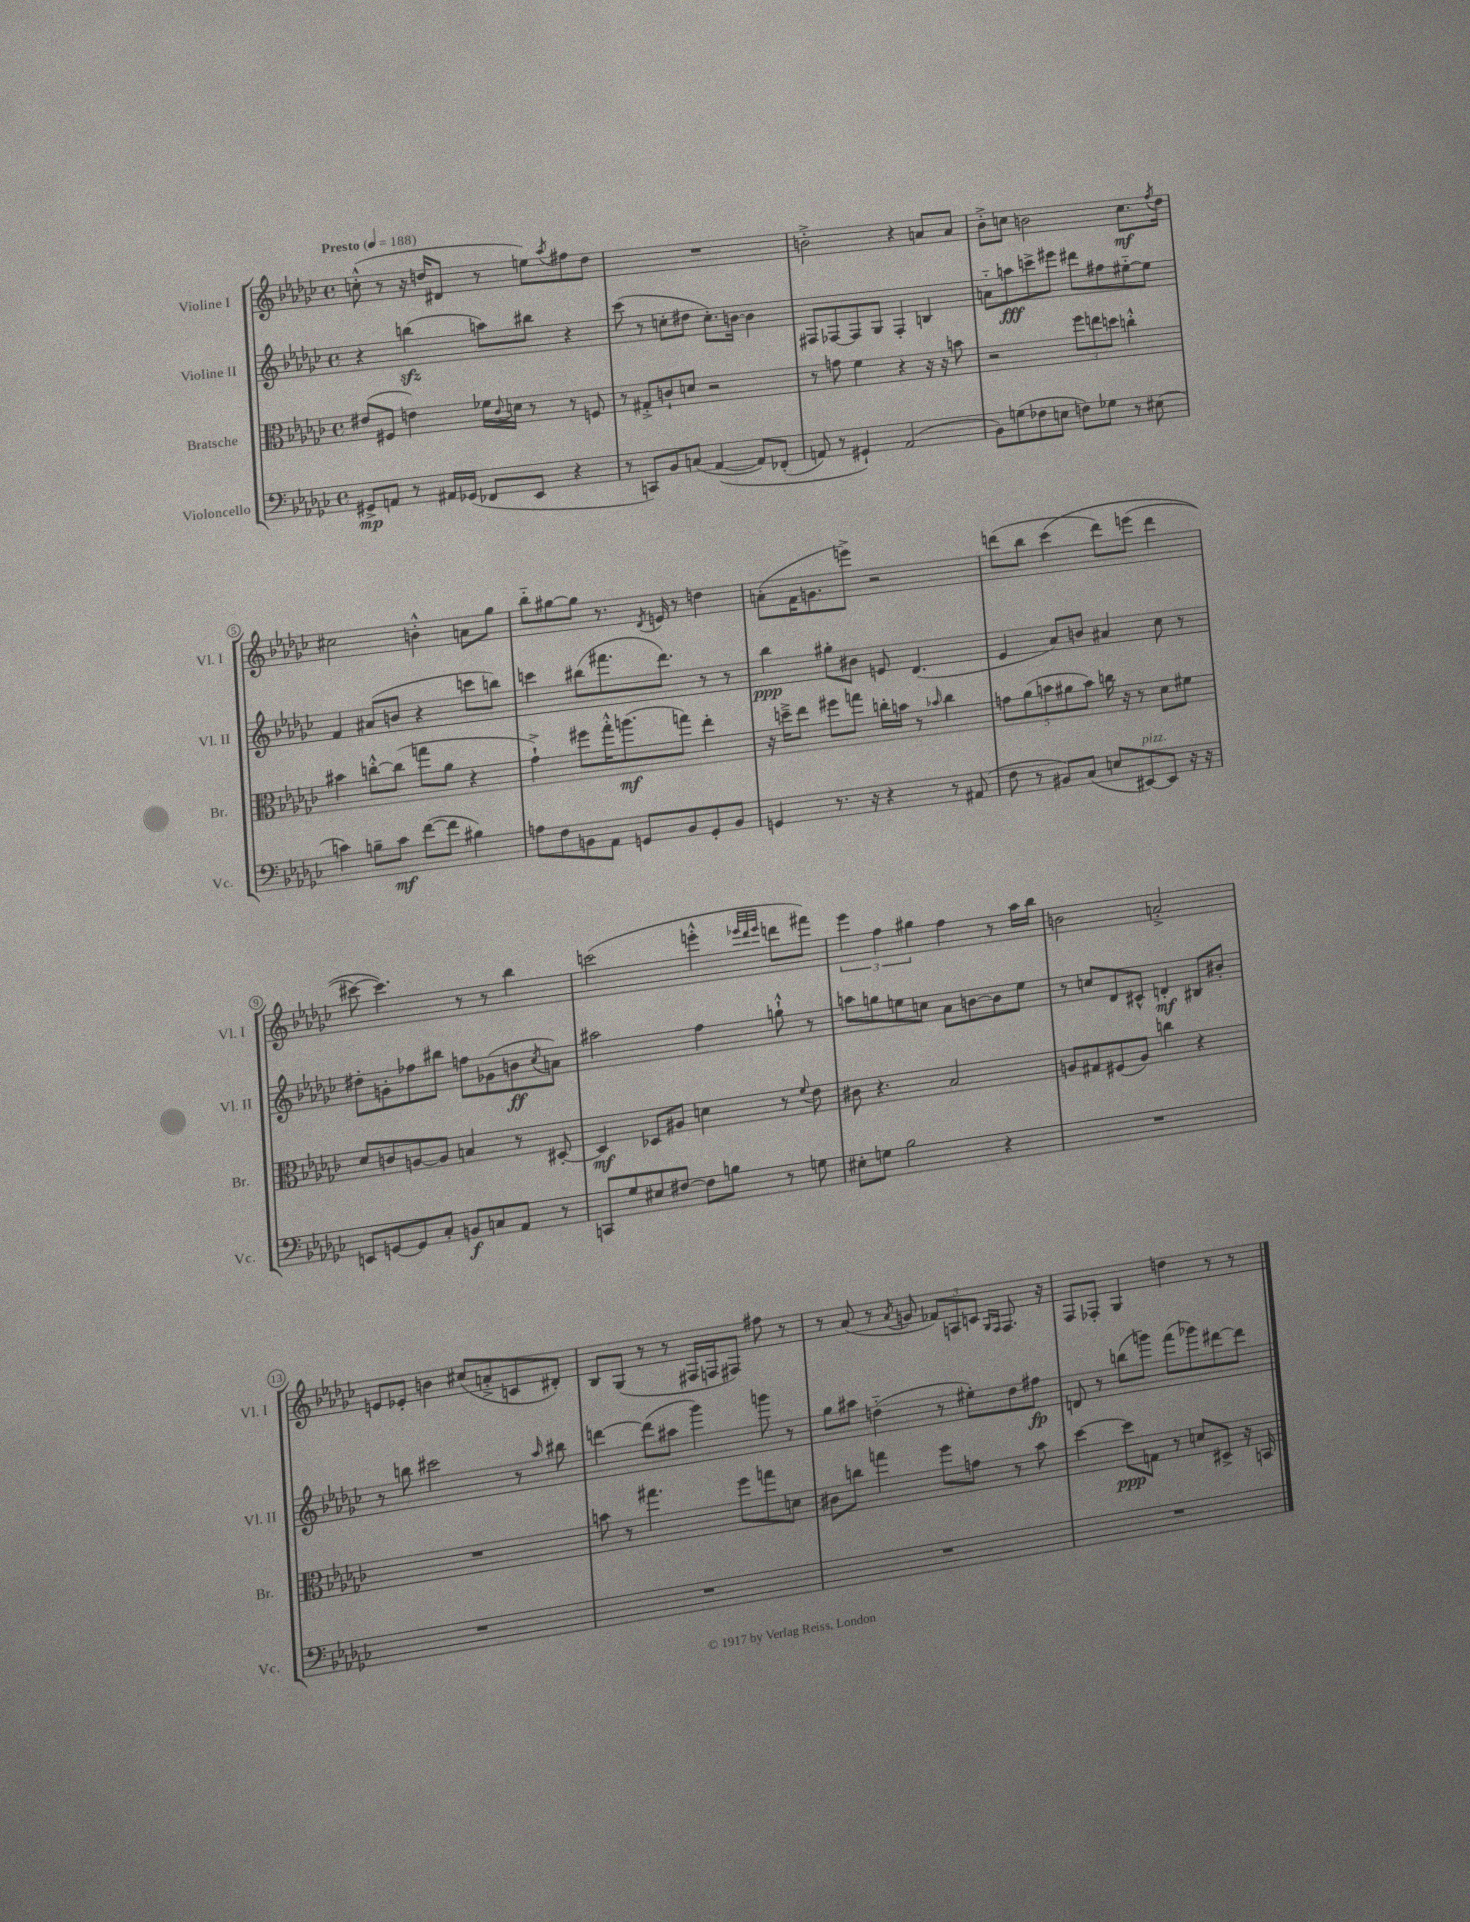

**kern	**dynam	**kern	**dynam	**kern	**dynam	**kern	**dynam
*part4	*part4	*part3	*part3	*part2	*part2	*part1	*part1
*staff4	*staff4	*staff3	*staff3	*staff2	*staff2	*staff1	*staff1
*I"Violoncello	*	*I"Bratsche	*	*I"Violine II	*	*I"Violine I	*
*I'Vc.	*	*I'Br.	*	*I'Vl. II	*	*I'Vl. I	*
*clefF4	*	*clefC3	*	*clefG2	*	*clefG2	*
*k[b-e-a-d-g-c-]	*	*k[b-e-a-d-g-c-]	*	*k[b-e-a-d-g-c-]	*	*k[b-e-a-d-g-c-]	*
*M4/4	*	*M4/4	*	*M4/4	*	*M4/4	*
*met(c)	*	*met(c)	*	*met(c)	*	*met(c)	*
*MM188	*	*MM188	*	*MM188	*	*MM188	*
=1	=1	=1	=1	=1	=1	=1	=1
!	!	!	!	!	!	!LO:TX:a:B:t=Presto	!
8GG#X^/L	mp	(8e#X/L	.	4r	.	(8ccn'^^\	.
8AAn/J	.	8F#X/J	.	.	.	8r	.
8r	.	4en\)	.	(4bbnzz\	.	16r	.
.	.	.	.	.	.	16ddn/KL	.
16AA#X/LL	.	.	.	.	.	8d#X/J	.
(16GG-X/JJ	.	.	.	.	.	.	.
8FF-X/L	.	16f-X\LL	.	8aan\L)	.	8r	.
.	.	8qqc-/	.	.	.	.	.
.	.	16dn\JJ	.	.	.	.	.
8EE-/J	.	8r	.	8bb#X\J	.	8een\L)	.
.	.	.	.	.	.	8qaa-/	.
4r	.	8r	.	4r	.	8ff#X\	.
.	.	8Fn/	.	.	.	8dd\J	.
=2	=2	=2	=2	=2	=2	=2	=2
8r	.	8r	.	(8ccc-\	.	1r	.
8CCn/L)	.	8G#X'^/L	.	8r	.	.	.
8BB-/	.	8cn`/	.	8ccn'\L	.	.	.
(8Cn/J	.	8dn/J	.	8dd#X\J	.	.	.
([4AA-/	.	2r	.	8.cc'\L)	.	.	.
.	.	.	.	[16bn\Jk	.	.	.
8AA-/L])	.	.	.	4b\]	.	.	.
(8FF-X'/J	.	.	.	.	.	.	.
=3	=3	=3	=3	=3	=3	=3	=3
8AAn/)	.	8r	.	8F#X/L	.	2bn'^\	.
8r	.	8gn\	.	[8F-X/	.	.	.
4GG#X`/)	.	4f\	.	8F-/]	.	.	.
.	.	.	.	8G-/J	.	.	.
(2AA/	.	4r	.	4F-'/	.	4r	.
.	.	16r	.	4Bn/	.	8an/L	.
.	.	16r	.	.	.	.	.
.	.	8bn\	.	.	.	8a/J	.
=4	=4	=4	=4	=4	=4	=4	=4
8BB-\L)	.	2r	.	8an\L	.	8b-'^\L	.
(8Gn\	.	.	.	8aan\	fff	8ccn\J	.
8F-X\	.	.	.	8cccn^\	.	2bn\	.
8En\J	.	.	.	8eee#X\J	.	.	.
8Fn\L)	.	12ff\L	.	8ddd#X\L	.	.	.
.	.	12een\	.	.	.	.	.
8G-X\J	.	.	.	8ff#X\	.	.	.
.	.	12ddn\J	.	.	.	.	.
8r	.	4ccn'^^\	.	[8ee#X\	.	8.cc\L	mf
(8E#X\	.	.	.	8ee#\J]	.	.	.
.	.	.	.	.	.	8qff/	.
.	.	.	.	.	.	16dd-\Jk	.
!!LO:LB:g=z
=5	=5	=5	=5	=5	=5	=5	=5
4cn\)	.	4b#X\	.	4f/	.	2cc#X\	.
8Bn~\L	.	[8ccn'^^\L	.	(8a#X/L	.	.	.
8c\J	mf	(8cc\J]	.	8bn/J	.	.	.
([8f\L	.	8ggn\L	.	4r	.	4bn'^^\	.
8f\J]	.	8a-\J	.	.	.	.	.
4B#X\)	.	4r	.	8cccn\L	.	8an\L	.
.	.	.	.	8bbn\J)	.	8gg-\J	.
=6	=6	=6	=6	=6	=6	=6	=6
8An\L	.	4g-`^\)	.	4cccn\	.	8bb-\L	.
8F\	.	.	.	.	.	[8gg#X\	.
8BBn\	.	8ff#X\L	.	(8bb#X\L	.	8gg#\J]	.
8AA-\J	.	16gg-'^^\K	.	8.fff#X\	.	8.r	.
.	.	(8.aan\	mf	.	.	.	.
8GGn/L	.	.	.	.	.	.	.
.	.	.	.	.	.	8qd-/	.
.	.	.	.	8.ddd-\J)	.	16en/	.
8BB/	.	8ggn\J)	.	.	.	8r	.
8GG'/	.	4ee-'\	.	8r	.	4ddn\	.
8BB/J	.	.	.	8r	.	.	.
=7	=7	=7	=7	=7	=7	=7	=7
4GGn/	.	16r	.	4bb-\	ppp	(8an'\L	.
.	.	16ddn~^\KL	.	.	.	.	.
.	.	8ee-\J	.	.	.	16f\K	.
.	.	.	.	.	.	8.gn\	.
8.r	.	8ff#X\L	.	8gg#X'\L	.	.	.
.	.	8ggn\J	.	8b#X\J	.	8eeen^\J)	.
16r	.	.	.	.	.	.	.
4r	.	16ccn'\LL	.	8en/	.	2r	.
.	.	16bn\JJ	.	.	.	.	.
.	.	8r	.	(4.d-/	.	.	.
.	.	16qqb-X/	.	.	.	.	.
8r	.	4cc\	.	.	.	.	.
(8AA#X/	.	.	.	.	.	.	.
=8	=8	=8	=8	=8	=8	=8	=8
8F\	.	10gn\L	.	4e-/	.	(8dddn\L	.
.	.	(10a-\	.	.	.	.	.
8r	.	.	.	.	.	8bb-\J	.
.	.	10bn\	.	.	.	.	.
8BB#X/L)	.	.	.	8a-/L)	.	(4ccc-\	.
.	.	10a#X\	.	.	.	.	.
(8C-/J	.	.	.	8bn/J	.	.	.
.	.	10b\J)	.	.	.	.	.
8En/L	.	16ccn\	.	4a#X/	.	8ddd\L)	.
.	.	16r	.	.	.	.	.
!LO:TX:a:i:t=pizz.	!	!	!	!	!	!	!
[8EE#X/)	.	8r	.	.	.	(8eeen\J	.
8EE#/J]	.	8d-\L	.	8cc-\	.	4ddd\	.
16r	.	8f#X\J	.	8r	.	.	.
16r	.	.	.	.	.	.	.
!!LO:LB:g=z
=9	=9	=9	=9	=9	=9	=9	=9
8EEn/L	.	8d-/L	.	8dd#X'\L	.	[8ccc#X\)	.
[8GGn/	.	8cn/	.	8gn'\	.	4.ccc#\])	.
8GG/]	.	[8An/	.	8ff-X\	.	.	.
8C-'/J	.	8A/J]	.	8bb#X\J	.	.	.
8BBn/L	f	4Bn/	.	8ffn\L	.	8r	.
8Cn/	.	.	.	(8g-X\	.	8r	.
8AA-/J	.	8r	.	8bn\	ff	4bb-\	.
.	.	.	.	8qcc-/	.	.	.
8r	.	[8D#X'/	.	8an\J)	.	.	.
=10	=10	=10	=10	=10	=10	=10	=10
8CCn/L	.	4D#/]	mf	2aa#X\	.	(2cccn\	.
8G-/	.	.	.	.	.	.	.
8E#X/	.	8D-X/L	.	.	.	.	.
[8F#X/J	.	8A#X/J	.	.	.	.	.
8F#\L]	.	4dn\	.	4ff\	.	4eeen'^^\	.
8Bn\J	.	.	.	.	.	.	.
.	.	.	.	.	.	32qqeee-X/LLL	.
.	.	.	.	.	.	32qqddd-/	.
.	.	.	.	.	.	32qqeee-/JJJ	.
8r	.	8r	.	8ggn`^^\	.	8dddn\L	.
.	.	8qqf/	.	.	.	.	.
8Gn\	.	8e-\	.	8r	.	8fff#X\J)	.
=11	=11	=11	=11	=11	=11	=11	=11
8E#X'\L	.	8c#X\	.	8aan\L	.	6eee-\	.
8Gn\J	.	4.r	.	8ggn\	.	.	.
.	.	.	.	.	.	6ff\	.
2B-\	.	.	.	8een\	.	.	.
.	.	.	.	.	.	6gg#X\	.
.	.	.	.	8ccn\J	.	.	.
.	.	2B-/	.	8a-\L	.	4ff\	.
.	.	.	.	[8bn\	.	.	.
4r	.	.	.	8b\]	.	8r	.
.	.	.	.	8ee\J	.	16aa-\LL	.
.	.	.	.	.	.	16bb-\JJ	.
=12	=12	=12	=12	=12	=12	=12	=12
1r	.	8An/L	.	8r	.	2bn\	.
.	.	8G#X/	.	8ccn/L	.	.	.
.	.	(8F#X/	.	8d-/	.	.	.
.	.	8A/J)	.	8c#X^^/J	.	.	.
.	.	4ccn\	.	4dn'/	mf	2an'^/	.
.	.	4r	.	8B#X/L	.	.	.
.	.	.	.	8b#X'/J	.	.	.
!!LO:LB:g=z
=13	=13	=13	=13	=13	=13	=13	=13
1r	.	1r	.	8r	.	8en/L	.
.	.	.	.	8bbn\	.	8e-X'/J	.
.	.	.	.	2ccc#X\	.	4bn\	.
.	.	.	.	.	.	(8cc#X/L	.
.	.	.	.	.	.	8an'^/	.
.	.	.	.	8r	.	8cn/	.
.	.	.	.	16qqaa-/	.	.	.
.	.	.	.	8bb#X\	.	8d#X'/J)	.
=14	=14	=14	=14	=14	=14	=14	=14
1r	.	8bn\	.	[4dddn\	.	8B-/L	.
.	.	8r	.	.	.	(8G-/J	.
.	.	4.gg#X\	.	(8ddd\L]	.	8r	.
.	.	.	.	8aa#X\J	.	8r	.
.	.	.	.	4ggg-\)	.	16F#X/LL	.
.	.	.	.	.	.	16Fn/J	.
.	.	8ff\L	.	.	.	8F#X/J)	.
.	.	8ggn\	.	8gggn\	.	8ff#X\	.
.	.	8dn\J	.	8r	.	8r	.
=15	=15	=15	=15	=15	=15	=15	=15
1r	.	8c#X\L	.	8gg-\L	.	8r	.
.	.	8ccn\J	.	8aa#X\J	.	(8a-/	.
.	.	4ggn\	.	(4ddn\	.	8r	.
.	.	.	.	.	.	8qa-/	.
.	.	.	.	.	.	8gn/	.
.	.	8ff\L	.	8r	.	12f-X/L)	.
.	.	.	.	.	.	12An/	.
.	.	8gn\J	.	8ee#X'\L)	.	.	.
.	.	.	.	.	.	12cn/J	.
.	.	.	.	.	.	16qqG-/LL	.
.	.	.	.	.	.	16qqF/JJ	.
.	.	8r	.	8dd\	.	8.F/	.
.	.	8b-\	.	8ff#X\J	fp	.	.
.	.	.	.	.	.	16r	.
=16	=16	=16	=16	=16	=16	=16	=16
1r	.	[4dd-\	.	8dn/	.	8F/L	.
.	.	.	.	8r	.	8F-X'/J	.
.	.	8dd-\L]	ppp	(8bbn\L	.	4G-/	.
.	.	8Gn\J	.	8gggn\J)	.	.	.
.	.	8r	.	(8fff\L	.	4ddn\	.
.	.	8dn/L	.	8ggg-X\)	.	.	.
.	.	8D#X^/J	.	[8ddd#X\	.	8r	.
.	.	16r	.	8ddd#\J]	.	8r	.
.	.	16BBn/	.	.	.	.	.
==	==	==	==	==	==	==	==
*-	*-	*-	*-	*-	*-	*-	*-
